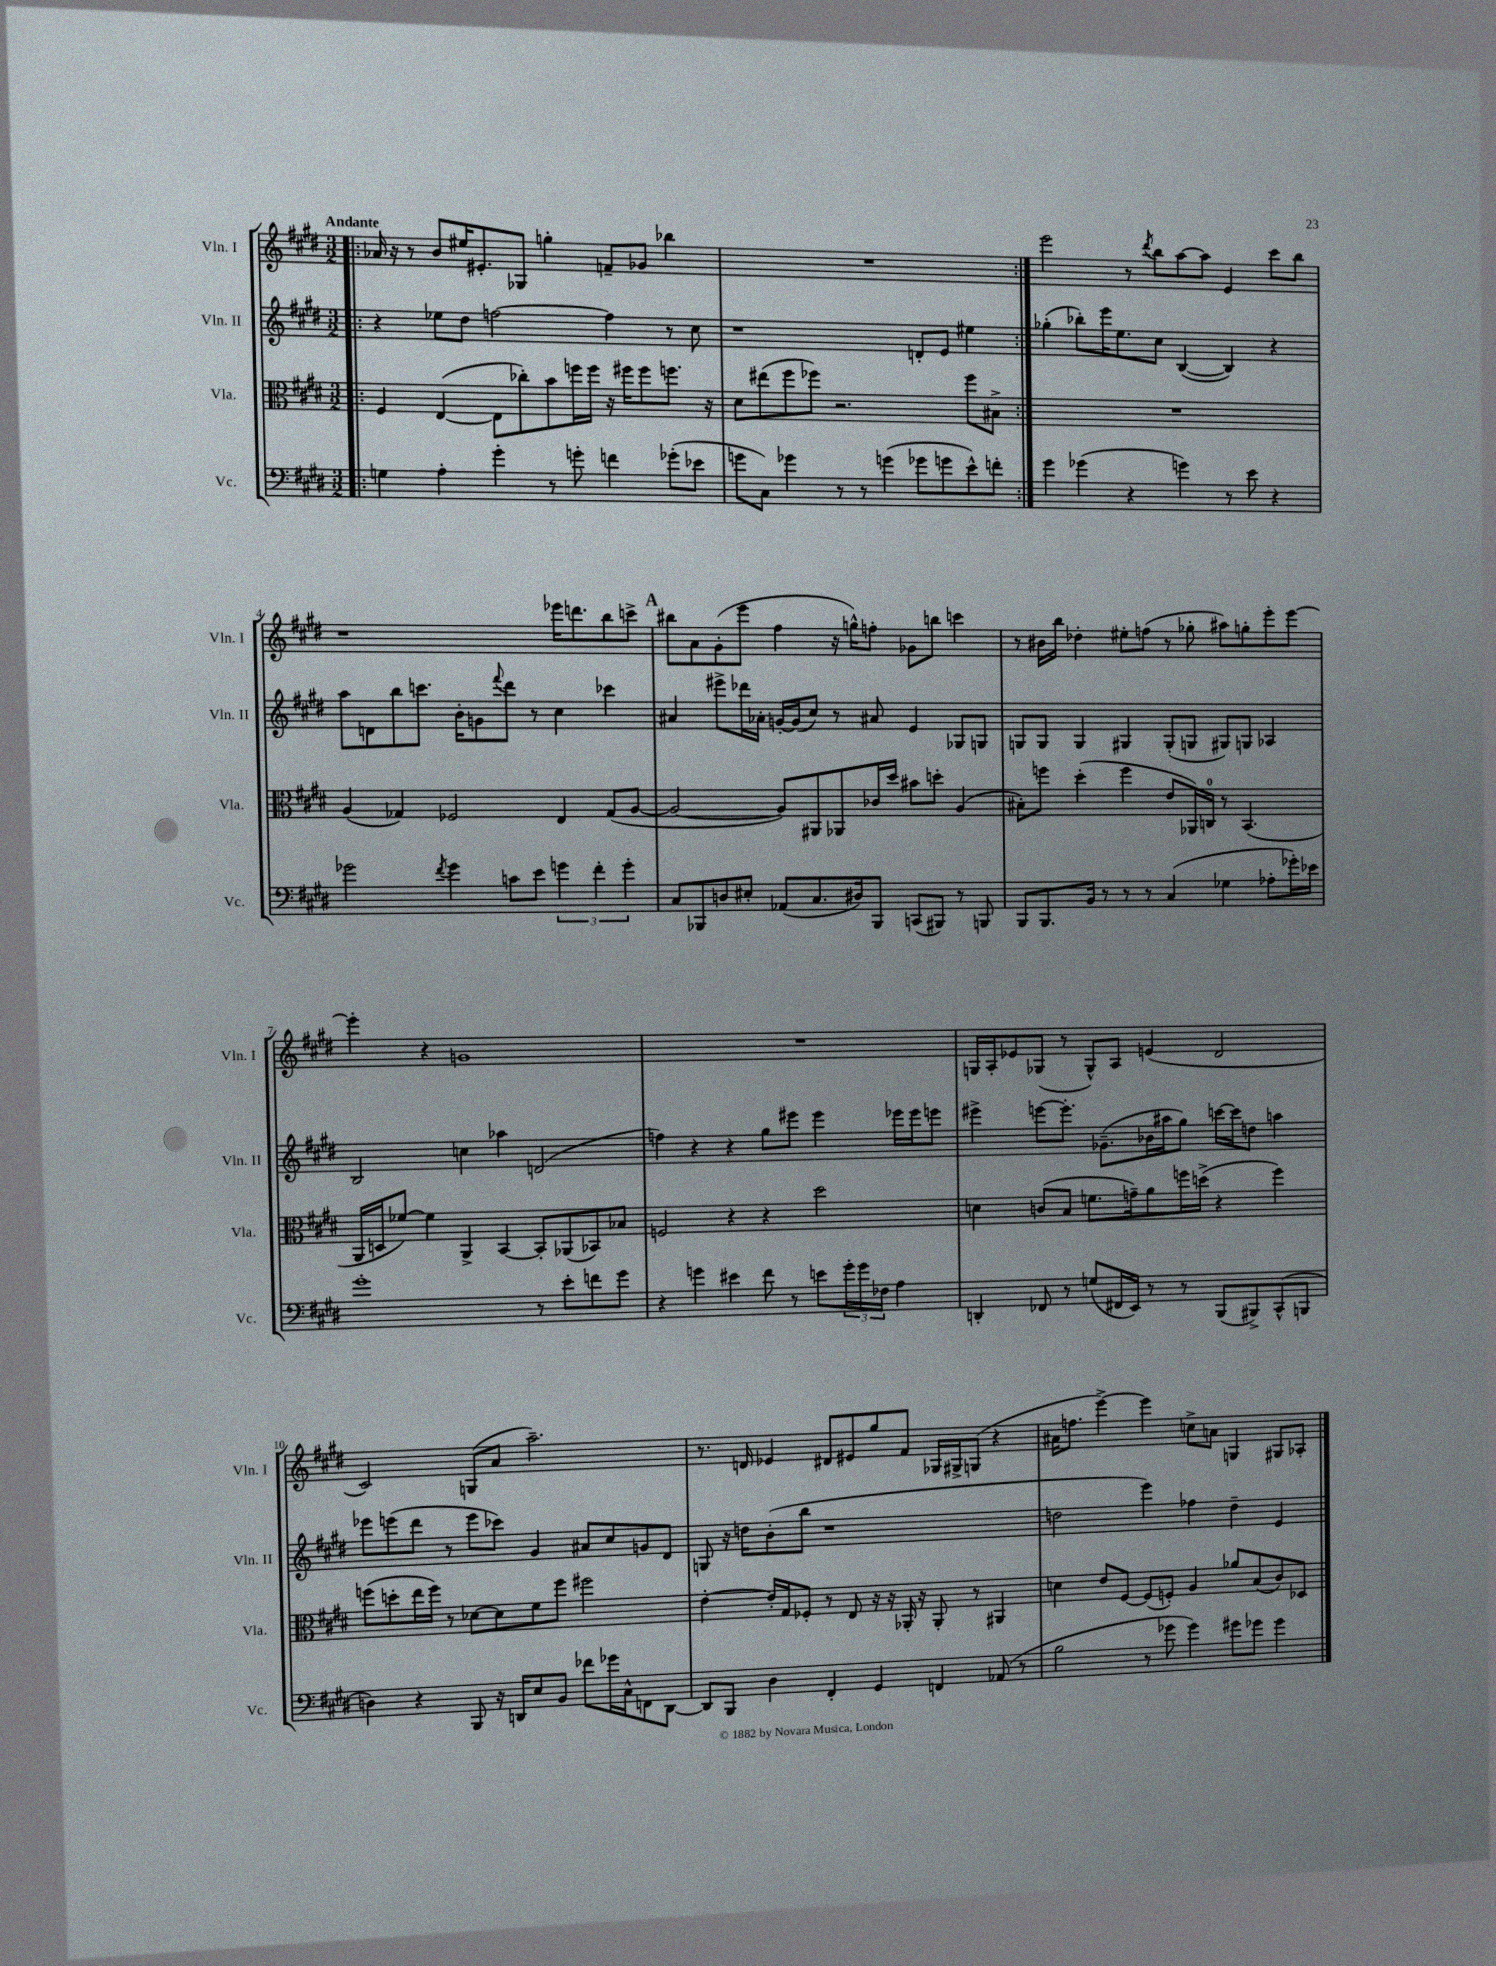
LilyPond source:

<<
\new StaffGroup <<
\new Staff = "s0" \with { instrumentName = "Vln. I" shortInstrumentName = "Vln. I" } {
    \clef treble \key e \major \numericTimeSignature \time 3/2 \tempo "Andante"
    \repeat volta 2 { \bar ".|:" aes'16 r16 r8 b'8 eis''16 eis'8.-. ges8 g''4-. f'8-- ges'8 bes''4 |
    R1. | }
    e'''2 r8 \acciaccatura { dis'''8 } b''8 a''8~ a''8 e'4 cis'''8 b''8 |
    r1 ees'''16 d'''8. b''8 c'''8-> |
    \mark \markup { \bold "A" } bis''8 a'8 gis'8-.( e'''8 fis''4 r16 g''16-^) f''8-. ges'8 b''8 c'''4 |
    r8 bis'16 b''16 des''4-. eis''8-. f''8( r8 ges''8-. ais''8) g''8-. e'''8-. e'''8~ |
    e'''4-. r4 g'1 |
    R1. |
    g16 a16-. ees'8 ges8( r8 ges8-^) a8 e'4( dis'2 |
    cis'2) g8( a'8 a''2.--) |
    r8. d'16 ees'4 dis'8 eis'8 gis''8 fis'8 ges16 gis16-> g8( r4 |
    ais'16 f''8. e'''4~->) e'''4 c''8-> a'8 g4 gis8 aes8-. \bar "|." |
}
\new Staff = "s1" \with { instrumentName = "Vln. II" shortInstrumentName = "Vln. II" } {
    \clef treble \key e \major \numericTimeSignature \time 3/2
    \repeat volta 2 { \bar ".|:" r4 ees''8 dis''8 f''2~ f''4 r8 cis''8 |
    r1 d'8-. e'8 eis''4 | }
    ges''4-.( bes''8-.) e'''16 e''8. cis''8 b4~( b4) r4 |
    a''8 d'8 b''8 c'''8. b'16-. g'8 \appoggiatura { fis'''8 } dis'''8 r8 cis''4 ces'''4 |
    \mark \markup { \bold "A" } ais'4 eis'''8-> des'''16 aes'16-. g'16~-. g'16( cis''8) r8 ais'8 e'4 ges8 g8 |
    g8 g8 g4 gis4 gis8-.( g8 gis8) g8 aes4 |
    b2 c''4 aes''4 d'2( |
    f''4) r4 r4 gis''8 eis'''8 eis'''4 ees'''16 ees'''16 e'''8 |
    eis'''4-> e'''8~ e'''8.-. ges'8.--( bes'16 ais''16 gis''8) c'''16~ c'''16 d''8 a''4 |
    ees'''8 e'''8( dis'''8 r8 e'''8 ces'''8) gis'4 ais'8 cis''8 g'8 dis'8 |
    g8 r16 d''16 b'8-.( b''8 r1 |
    d''2 e'''4) fes''4 d''4-- e'4 \bar "|." |
}
\new Staff = "s2" \with { instrumentName = "Vla." shortInstrumentName = "Vla." } {
    \clef alto \key e \major \numericTimeSignature \time 3/2
    \repeat volta 2 { \bar ".|:" fis4 e4~( e8 ces''8-.) b'8 f''16 f''16 r16 fis''16 fis''8 f''8. r16 |
    dis'8 eis''8( fis''8 fes''8) r2. fes''8 bis8-> | }
    R1. |
    a4( ges4) fes2 e4 ges8( a8~ |
    \mark \markup { \bold "A" } a2~ a8) ais,8 aes,8 ces'16 dis''16 bis'8 d''8-. a4( |
    bis8-.) f''8 dis''4-.( f''4 e'8 aes,16) c16-0 r8 b,4.( |
    a,16 d16 fes'8~) fes'4 a,4-> b,4~ b,8-. aes,8( bes,8) bes8 |
    f2 r4 r4 dis''2 |
    d'4 c'8( b8 f'8. g'16--) a'8 f''16 d''16->( r4 f''4) |
    f''8( d''8-. e''16 f''16) r8 des'8~ des'8 fis'8 f''8 fis''2 |
    e'4~-. e'16-. gis16 fes8-. r8 e8 r16 r16 aes,16-. r16 aes,8-. r8 ais,4 |
    d'4 e'8 fis8~ fis8( f8-.) a4 aes'8 b8( cis'8) des8 \bar "|." |
}
\new Staff = "s3" \with { instrumentName = "Vc." shortInstrumentName = "Vc." } {
    \clef bass \key e \major \numericTimeSignature \time 3/2
    \repeat volta 2 { \bar ".|:" g4 a4-. gis'4-. r8 g'8-. f'4 ges'8-.( ees'8 |
    g'8 cis8) ges'4 r8 r8 g'4( ges'8 g'8 e'8-^) f'8-. | }
    gis'4 ges'4( r4 g'4) r8 e'8 r4 |
    ges'2 \acciaccatura { fis'8 } ges'4 c'8 e'8 \tuplet 3/2 { g'4 fis'4-. g'4-. } |
    \mark \markup { \bold "A" } cis8 bes,,8 d8 eis8-. aes,8( cis8. dis16) bes,,8 c,8( bis,,8) r8 b,,8 |
    b,,8 b,,8. b,16 r8 r8 r8 cis4( ges4 aes8-. ges'16-.) ees'16 |
    gis'1-. r8 e'8-. f'8 gis'8 |
    r4 g'4 eis'4 fis'8 r8 e'8 \tuplet 3/2 { g'16-. g'16 fes16 } a4 |
    d,4-. fes,8 r8 g8( fis,16 e,16) r8 r8 b,,8( bis,,8->) cis,8-^( b,,8 |
    d4) r4 b,,8 r16 d,16 e8 b,8 fes'8 ges'16 cis16-^ f,8 d,8~ |
    d,8 b,,8 dis4 fis,4-. gis,4 f,4 aes,8( r8 |
    b2 r8 ges'8 ges'4) gis'8 ges'8 ges'4 \bar "|." |
}
>>
>>
